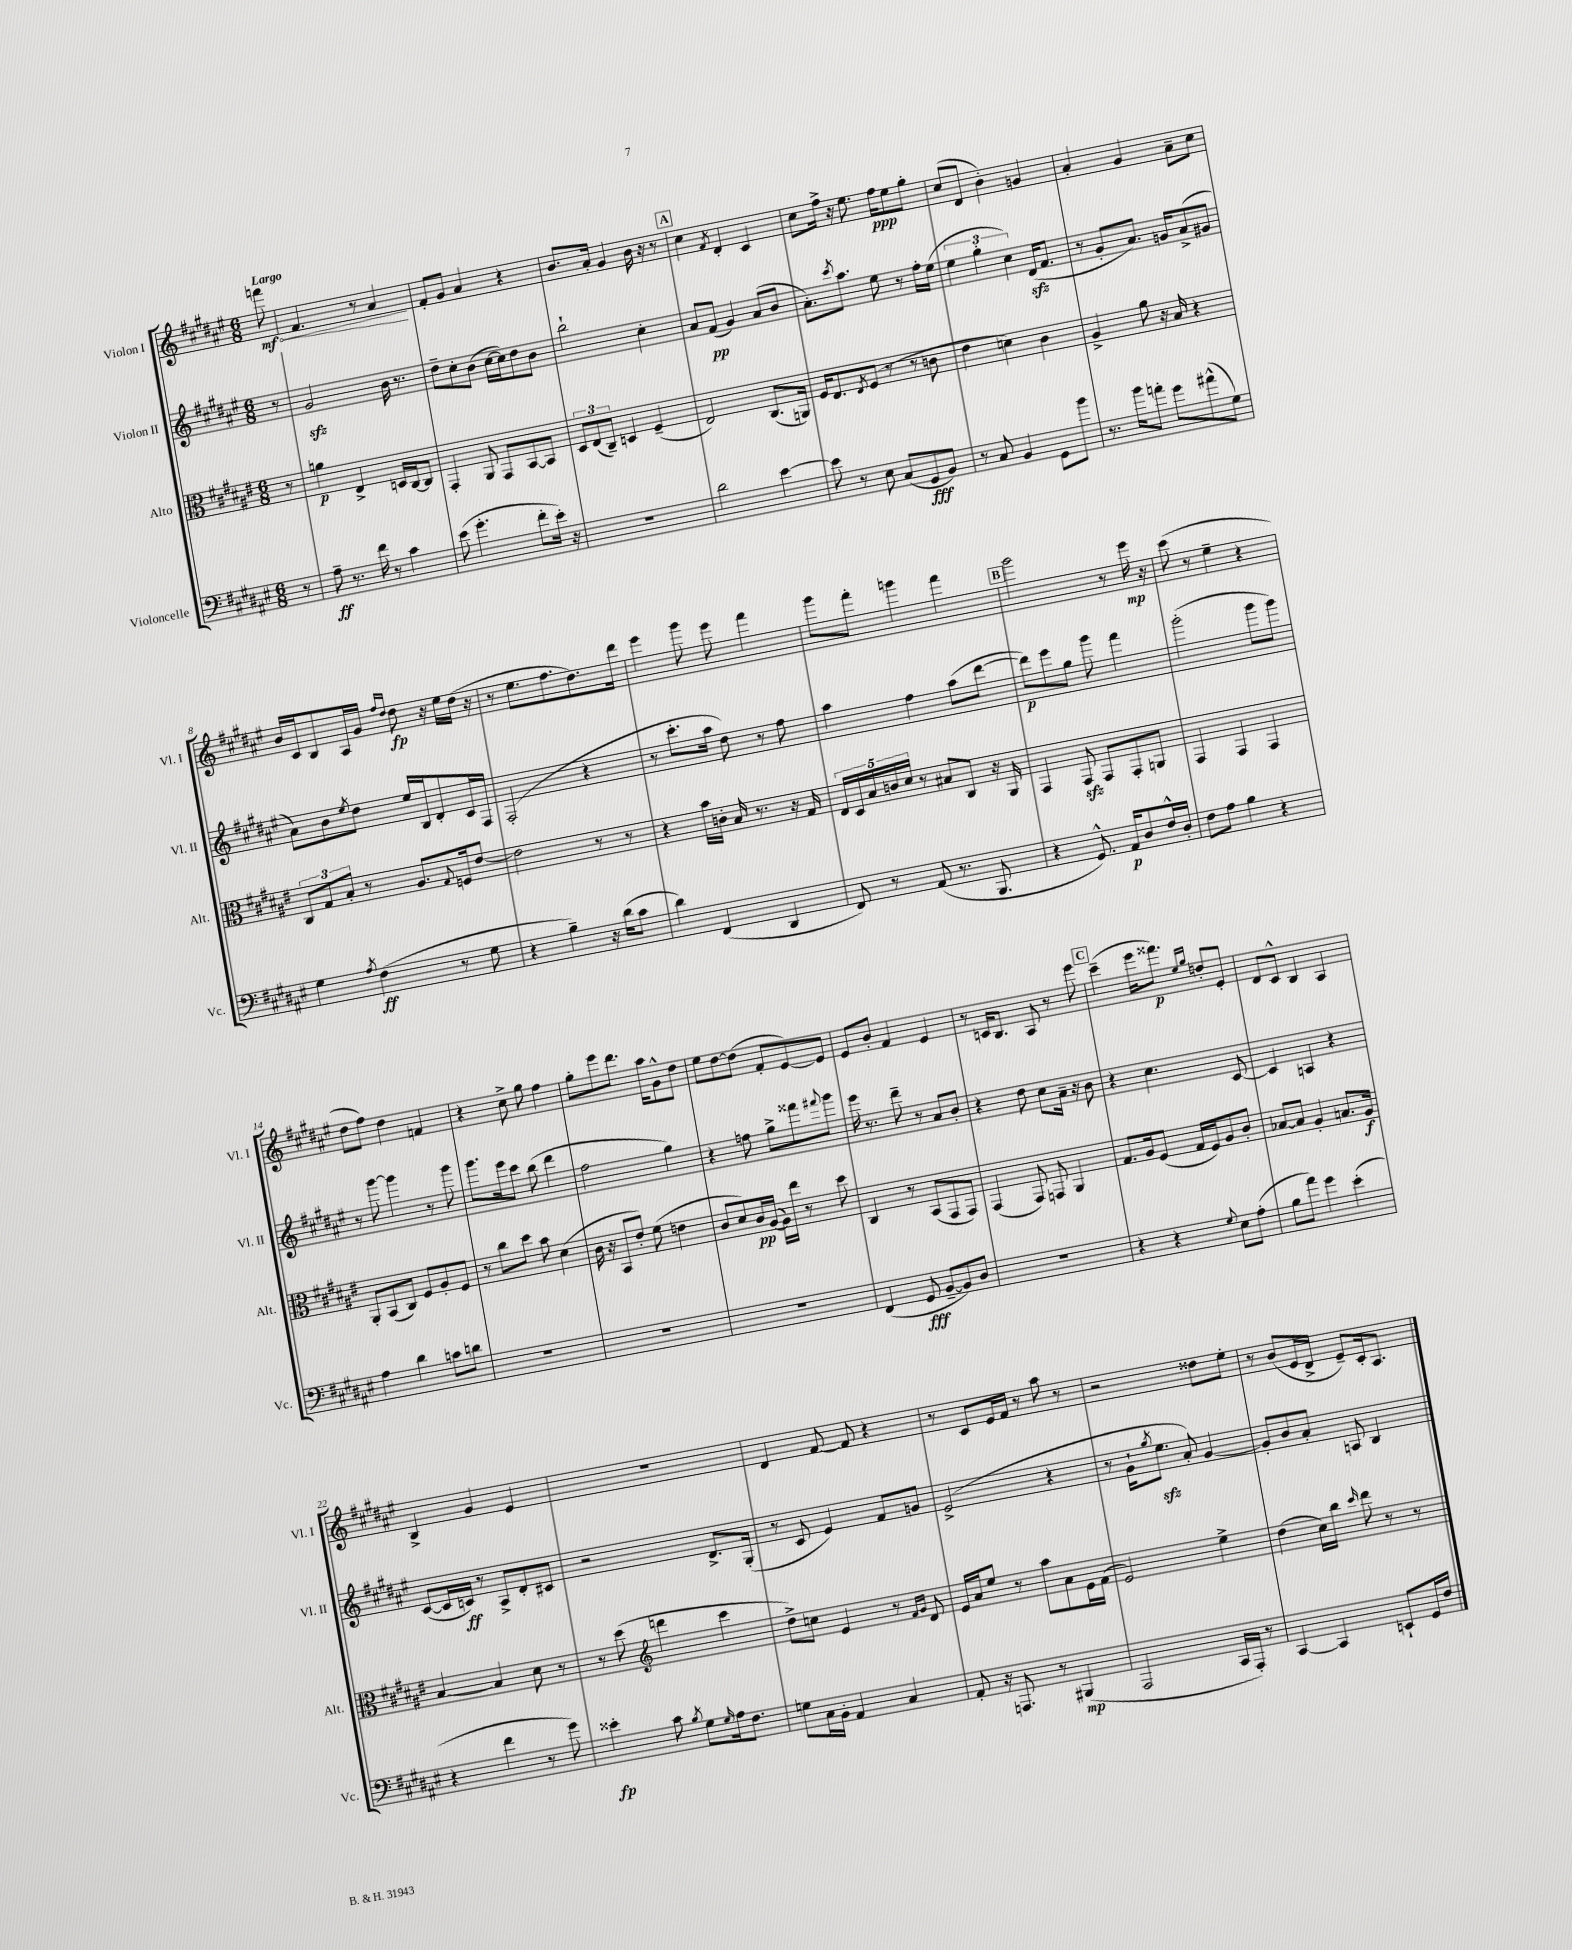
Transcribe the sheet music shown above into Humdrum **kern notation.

**kern	**dynam	**kern	**dynam	**kern	**dynam	**kern	**dynam
*part4	*part4	*part3	*part3	*part2	*part2	*part1	*part1
*staff4	*staff4	*staff3	*staff3	*staff2	*staff2	*staff1	*staff1
*I"Violoncelle	*	*I"Alto	*	*I"Violon II	*	*I"Violon I	*
*I'Vc.	*	*I'Alt.	*	*I'Vl. II	*	*I'Vl. I	*
*clefF4	*	*clefC3	*	*clefG2	*	*clefG2	*
*k[f#c#g#d#a#e#]	*	*k[f#c#g#d#a#e#]	*	*k[f#c#g#d#a#e#]	*	*k[f#c#g#d#a#e#]	*
*M6/8	*	*M6/8	*	*M6/8	*	*M6/8	*
=	=	=	=	=	=	=	=
!	!	!	!	!	!	!LO:TX:a:B:t=Largo	!
!	!	!	!	!	!	!	!LO:HP:b
8r	.	8r	.	8r	.	8fffn\	< mf
=1	=1	=1	=1	=1	=1	=1	=1
8A#~\	ff	4an\	p	2g#zz/	.	4.f#/	.
8.r	.	.	.	.	.	.	.
.	.	4E#^/	.	.	.	.	.
16f#\	.	.	.	.	.	.	.
8r	.	.	.	.	.	8r	.
4c#\	.	16Dn/LL	.	16b\	.	4a#/	.
.	.	[16C#/J	.	8.r	.	.	.
.	.	8C#/J]	.	.	.	.	.
.	.	.	.	.	.	.	[
=2	=2	=2	=2	=2	=2	=2	=2
(8e#\	.	4GG#'/	.	8dd#~\L	.	8f#'/L	.
4.g#'\	.	.	.	8cc#'\	.	8g#/J	.
.	.	8AA#/	.	(8b\J	.	4a#/	.
.	.	8GG#/L	.	[16cc#\LL	.	.	.
.	.	.	.	16cc#\J])	.	.	.
8f#'\L	.	[8BB/	.	8dd#\	.	4r	.
16e#'\Jk)	.	8BB/J]	.	8b\J	.	.	.
16r	.	.	.	.	.	.	.
=3	=3	=3	=3	=3	=3	=3	=3
2.r	.	12D#/L	.	2bb`\	.	8.b/L	.
.	.	(12E#/	.	.	.	.	.
.	.	12C#~/J)	.	.	.	.	.
.	.	.	.	.	.	16a#'/Jk	.
.	.	4Dn/	.	.	.	4g#/	.
.	.	(4F#~/	.	4cc#'\	.	16b\	.
.	.	.	.	.	.	16r	.
.	.	.	.	.	.	8r	.
!!LO:REH:place=s1:t=A
=4	=4	=4	=4	=4	=4	=4	=4
2d#\	.	2E#/)	.	8a#/L	.	4cc#\	.
.	.	.	.	(8f#/J	pp	.	.
.	.	.	.	.	.	8qf#/	.
.	.	.	.	4g#/)	.	4d#'/	.
[4e#\	.	(8.C#/L	.	(8a#/L	.	4c#/	.
.	.	.	.	8b/J	.	.	.
.	.	16AAn/Jk)	.	.	.	.	.
=5	=5	=5	=5	=5	=5	=5	=5
8e#\]	.	16F#/KL	.	8.a#'\L)	.	8cc#\L	.
.	.	8.E#/	.	.	.	.	.
8r	.	.	.	.	.	16ff#^\Jk	.
.	.	.	.	8qccc#/	.	.	.
.	.	.	.	8.aa#\J	.	16r	.
.	.	8qE#/	.	.	.	.	.
8E#\	.	(8F#/J	.	.	.	8.ee#\	.
(8C#/L	.	8r	.	8ee#\	.	.	.
.	.	.	.	.	.	16ff#\KL	ppp
8GG#/	fff	8r	.	8r	.	8ee#\	.
8BB/J)	.	8cn\	.	16ff#'\LL	.	8gg#'\J	.
.	.	.	.	(16ee#\JJ	.	.	.
=6	=6	=6	=6	=6	=6	=6	=6
8r	.	4e#\	.	6ee#\	.	(8cc#/L	.
8C#/	.	.	.	.	.	8d#/J	.
.	.	.	.	6gg#'\	.	.	.
4BB/	.	4dn\)	.	.	.	4b'\)	.
.	.	.	.	6cc#\)	.	.	.
8GG#\L	.	4c#\	.	(16d#zz/KL	.	4gn/	.
.	.	.	.	8.f#/J	.	.	.
8b\J	.	.	.	.	.	.	.
=7	=7	=7	=7	=7	=7	=7	=7
8.r	.	4A#^/	.	8r	.	4a#'/	.
.	.	.	.	8g#'/L	.	.	.
16b\KL	.	.	.	.	.	.	.
8an'\J	.	8a#\	.	8.a#/J)	.	4g#/	.
8g#\L	.	16r	.	.	.	.	.
.	.	16B/	.	16gn/KL	.	.	.
(8a#X^^\	.	4r	.	(8a#^/	.	8a#~\L	.
8G#\J)	.	.	.	8g#X/J	.	8cc#\J	.
!!LO:LB:g=z
=8	=8	=8	=8	=8	=8	=8	=8
4G#\	.	12C#/L	.	8a#\L)	.	16b/LL	.
.	.	.	.	.	.	16c#/J	.
.	.	12G#/	.	.	.	.	.
.	.	.	.	8b\	.	8B/	.
.	.	12B'/J	.	.	.	.	.
8qA#/	.	.	.	8qee#/	.	.	.
(4F#\	ff	8r	.	8dd#\J	.	16A#/L	.
.	.	.	.	.	.	16g#/JJ	.
.	.	.	.	.	.	16qqff#/LL	.
.	.	.	.	.	.	16qqdd#/JJ	.
.	.	8.A#/L	.	16ee#/LL	.	8dd#\	fp
.	.	.	.	16B/J	.	.	.
8r	.	.	.	8d#'/	.	16r	.
.	.	8qqG#/	.	.	.	.	.
.	.	16Fn/k	.	.	.	16ee#\LL	.
8G#\	.	[8e#/J	.	16c#/L	.	(16dd#\JJ	.
.	.	.	.	16F#/JJ	.	16r	.
=9	=9	=9	=9	=9	=9	=9	=9
4r	.	2e#\]	.	(2F#'/	.	8r	.
.	.	.	.	.	.	8.ee#\L	.
4B~\)	.	.	.	.	.	.	.
.	.	.	.	.	.	8.ff#\	.
16r	.	8r	.	4r	.	8.dd#\)	.
(16d#\KL	.	.	.	.	.	.	.
8c#\J	.	8r	.	.	.	.	.
.	.	.	.	.	.	16ddd#\Jk	.
=10	=10	=10	=10	=10	=10	=10	=10
4d#\)	.	4r	.	8r	.	4eee#\	.
.	.	.	.	8.ccc#'\L	.	.	.
(4FF#/	.	16b\LL	.	.	.	8ggg#\	.
.	.	16cn'\JJ	.	16aa#\Jk	.	.	.
.	.	16B/	.	8dd#\)	.	8eee#\	.
.	.	8.r	.	.	.	.	.
4DD#/	.	.	.	8r	.	4fff#\	.
.	.	16r	.	8ff#\	.	.	.
.	.	16G#/	.	.	.	.	.
=11	=11	=11	=11	=11	=11	=11	=11
8FF#/)	.	20E#/LL	.	4aa#\	.	8ggg#\L	.
.	.	20D#/	.	.	.	.	.
.	.	20B/	.	.	.	.	.
8r	.	.	.	.	.	8fff#'\J	.
.	.	20cn/	.	.	.	.	.
.	.	20d#/JJ	.	.	.	.	.
(8AA#/	.	8r	.	4ff#\	.	4gggn\	.
8.r	.	8B#X/L	.	.	.	.	.
.	.	8C#/J	.	(8aa#\L	.	4fff#\	.
8.BBB/	.	.	.	.	.	.	.
.	.	16r	.	[8ddd#\J	.	.	.
.	.	16AA#/	.	.	.	.	.
!!LO:REH:place=s1:t=B
=12	=12	=12	=12	=12	=12	=12	=12
4r	.	4GG#/	.	8ddd#\L])	p	2ggg#\	.
.	.	.	.	8eee#\	.	.	.
8.GG#^^/)	.	8GG#zz/	.	8gg#\J	.	.	.
.	.	8GG#/L	.	8ggg#\	.	.	.
16AA#/KL	p	.	.	.	.	.	.
8D#/	.	8GG#'/	.	4fff#\	.	8r	.
16F#^^/L	.	8AAn/J	.	.	.	16eee#\	mp
16D#'/JJ	.	.	.	.	.	16r	.
=13	=13	=13	=13	=13	=13	=13	=13
8F#\L	.	4GG#/	.	(2ggg#'\	.	(8ccc#\	.
8A#\J	.	.	.	.	.	8r	.
4B\	.	4GG#/	.	.	.	4ee#~\	.
4r	.	4GG#/	.	8ggg#\L	.	4r	.
.	.	.	.	8ggg#\J)	.	.	.
!!LO:LB:g=z
=14	=14	=14	=14	=14	=14	=14	=14
4A#\	.	8AA#'/L	.	8r	.	8dd#\L	.
.	.	(8BB/	.	[8ggg#\	.	8ff#\J)	.
4d#\	.	8C#/J)	.	4ggg#\]	.	4dd#\	.
.	.	8F#/L	.	.	.	.	.
8cn\L	.	8A#'/	.	8r	.	4fn/	.
8dn\J	.	8F#/J	.	8ggg#\	.	.	.
=15	=15	=15	=15	=15	=15	=15	=15
2.r	.	8r	.	8.ggg#\L	.	4r	.
.	.	8cc#\L	.	.	.	.	.
.	.	.	.	16eee#\k	.	.	.
.	.	8dd#\J	.	8ccc#\J	.	8cc#^\	.
.	.	8b\	.	(8bb\	.	8gg#\	.
.	.	(4d#\	.	4ddd#\	.	4ff#\	.
=16	=16	=16	=16	=16	=16	=16	=16
2.r	.	16c#\	.	2ff#\	.	8gg#'\L	.
.	.	16r	.	.	.	.	.
.	.	8BB/L	.	.	.	8eee#\	.
.	.	8e#'/J)	.	.	.	8.ddd#\J	.
.	.	(8f#\	.	.	.	.	.
.	.	.	.	.	.	16aa#\KL	.
.	.	4en\	.	4gg#\)	.	8g#^^\	.
.	.	.	.	.	.	8dd#\J	.
=17	=17	=17	=17	=17	=17	=17	=17
2.r	.	8c#/L	.	4r	.	8ee#\L	.
.	.	8d#/)	.	.	.	[8dd#\	.
.	.	16c#/L	pp	8ffn\	.	(8dd#\J]	.
.	.	([16A#/JJ	.	.	.	.	.
.	.	16A#\LL])	.	8gg#^\L	.	8f#'/L	.
.	.	16ee#\JJ	.	.	.	.	.
.	.	8r	.	8fff##X\	.	[8e#/)	.
.	.	.	.	8qqfff#X/	.	.	.
.	.	8dd#\	.	8ggg#\J	.	8e#/J]	.
=18	=18	=18	=18	=18	=18	=18	=18
(4FF#/	.	4C#/	.	16eee#\	.	8e#/L	.
.	.	.	.	8.r	.	.	.
.	.	.	.	.	.	8b'/J	.
8GG#/	fff	8r	.	8ddd#~\	.	4f#/	.
[8BB~/L	.	(8BB/L	.	8r	.	.	.
8BB/])	.	8GG#/	.	8a#/L	.	4e#/	.
8D#/J	.	8GG#/J)	.	8b'/J	.	.	.
=19	=19	=19	=19	=19	=19	=19	=19
2.r	.	(4GG#/	.	4r	.	8r	.
.	.	.	.	.	.	16cn/KL	.
.	.	.	.	.	.	8.B/J	.
.	.	8GG#/)	.	8dd#\	.	.	.
.	.	8GGn/	.	8cc#\L	.	8A#/	.
.	.	4AA#/	.	16a#~\Jk	.	8r	.
.	.	.	.	16r	.	.	.
.	.	.	.	8b\	.	8eee#\	.
!!LO:REH:place=s1:t=C
=20	=20	=20	=20	=20	=20	=20	=20
4r	.	8.G#/L	.	4r	.	(4ccc#~\	.
.	.	16A#/k	.	.	.	.	.
4r	.	(8F#/J	.	4.cc#\	.	16eee#\KL	.
.	.	.	.	.	.	8.fff##X\J)	p
.	.	16G#/LL	.	.	.	.	.
.	.	16F#/J)	.	.	.	.	.
.	.	.	.	.	.	16qqee#/LL	.
8qqG#/	.	.	.	.	.	16qqgg#/JJ	.
8E#\L	.	8A#/	.	.	.	8ddn'/L	.
(8A#'\J	.	8c#'/J	.	[8c#/	.	8e#'/J	.
=21	=21	=21	=21	=21	=21	=21	=21
8B\L	.	[8B-X/L	.	4c#/]	.	8d#/L	.
8a#\J)	.	8B-/J]	.	.	.	8c#^^/J	.
4g#\	.	4A#'/	.	4An/	.	4B/	.
(4e#'\	.	8.Bn/L	.	4r	.	4A#/	.
.	.	16A#/Jk	f	.	.	.	.
!!LO:LB:g=z
=22	=22	=22	=22	=22	=22	=22	=22
4r	.	[4B/	.	([8c#/L	.	4B^/	.
.	.	.	.	16c#/L]	.	.	.
.	.	.	.	16cn/JJ)	ff	.	.
4f#\	.	4B/]	.	8r	.	4g#/	.
.	.	.	.	8A#^/L	.	.	.
8r	.	8d#\	.	8d#'/	.	4e#/	.
8g#\)	.	8r	.	8c#X/J	.	.	.
=23	=23	=23	=23	=23	=23	=23	=23
4e##X'\	fp	8r	.	2r	.	2.r	.
.	.	(8dd#\	.	.	.	.	.
*	*	*clefG2	*	*	*	*	*
8c#\	.	4dddn\	.	.	.	.	.
8qB/	.	.	.	.	.	.	.
8G#\L	.	.	.	.	.	.	.
16qqG#/	.	.	.	.	.	.	.
16A#\k	.	4ccc#\	.	8.d#^/L	.	.	.
8.F#\J	.	.	.	.	.	.	.
.	.	.	.	(16G#'/Jk	.	.	.
=24	=24	=24	=24	=24	=24	=24	=24
8Gn\L	.	8dd#^\L)	.	8r	.	4d#/	.
16C#\L	.	8ccn\J	.	8c#/	.	.	.
16BB'\JJ	.	.	.	.	.	.	.
4AA#/	.	4e#/	.	4e#/)	.	[8f#/	.
.	.	.	.	.	.	8f#/]	.
4C#/	.	8r	.	8f#/L	.	4r	.
.	.	16qqf#/LL	.	.	.	.	.
.	.	16qqg#/JJ	.	.	.	.	.
.	.	8d#/	.	8gn/J	.	.	.
=25	=25	=25	=25	=25	=25	=25	=25
8AA#'/	.	16e#/LL	.	(2e#^/	.	8r	.
.	.	16a#/J	.	.	.	.	.
16r	.	8ee#/J	.	.	.	8c#/L	.
8.AAAn/	.	.	.	.	.	.	.
.	.	8r	.	.	.	16e#/L	.
.	.	.	.	.	.	16f#/JJ	.
8r	.	8aa#\L	.	.	.	8r	.
(4BBB#X/	mp	8a#\	.	4r	.	8aa#\	.
.	.	16e#\L	.	.	.	8r	.
.	.	(16f#\JJ	.	.	.	.	.
=26	=26	=26	=26	=26	=26	=26	=26
2AAA#/	.	2e#/)	.	8r	.	2r	.
.	.	.	.	16g#`\KL	.	.	.
.	.	.	.	8qgg#/	.	.	.
.	.	.	.	8.ee#zz\J	.	.	.
.	.	.	.	8a#'/)	.	.	.
16CC#/LL	.	4ee#^\	.	[4g#/	.	8dd##X\L	.
16AAA#'/JJ)	.	.	.	.	.	.	.
8r	.	.	.	.	.	8ee#'\J	.
=27	=27	=27	=27	=27	=27	=27	=27
[4CC#/	.	(4dd#\	.	8g#'/L]	.	8r	.
.	.	.	.	8b/	.	(8b/L	.
4CC#/]	.	16cc#\LL)	.	8a#'/J	.	16e#/L	.
.	.	16bb\JJ	.	.	.	16d#^/JJ	.
.	.	16qqccc#/	.	.	.	.	.
.	.	8ddd#\	.	8An/	.	8e#~/L)	.
8EEn`/L	.	8r	.	4B/	.	16c#'/k	.
.	.	.	.	.	.	8.A#/J	.
16GG#/L	.	8r	.	.	.	.	.
16F#/JJ	.	.	.	.	.	.	.
==	==	==	==	==	==	==	==
*-	*-	*-	*-	*-	*-	*-	*-
